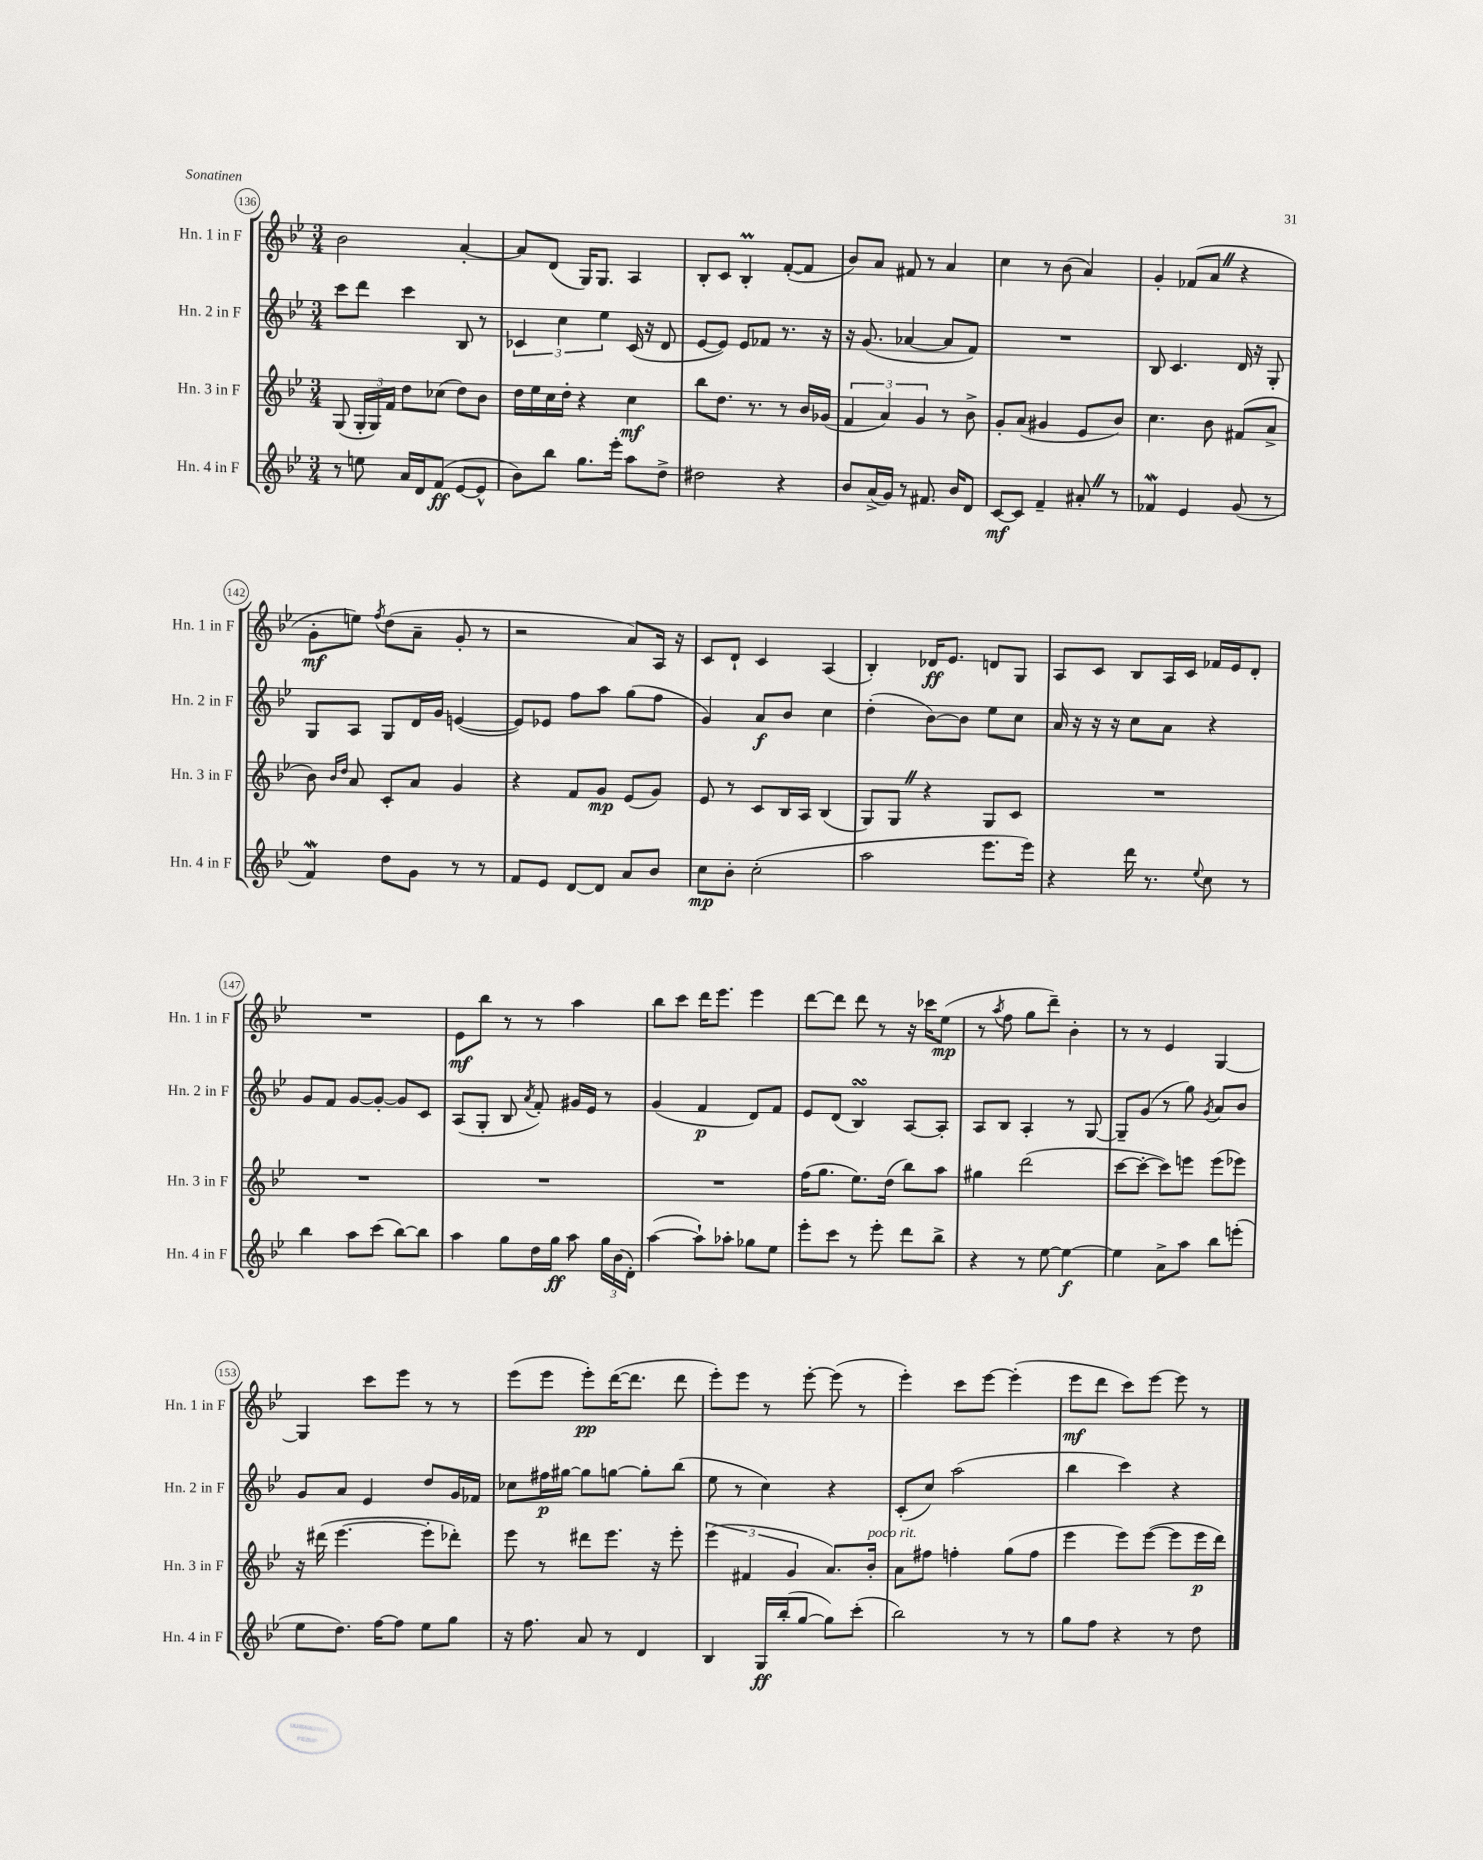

**kern	**dynam	**kern	**dynam	**kern	**dynam	**kern	**dynam
*part4	*part4	*part3	*part3	*part2	*part2	*part1	*part1
*staff4	*staff4	*staff3	*staff3	*staff2	*staff2	*staff1	*staff1
*I"Hn. 4 in F	*	*I"Hn. 3 in F	*	*I"Hn. 2 in F	*	*I"Hn. 1 in F	*
*I'Hn. 4 in F	*	*I'Hn. 3 in F	*	*I'Hn. 2 in F	*	*I'Hn. 1 in F	*
*clefG2	*	*clefG2	*	*clefG2	*	*clefG2	*
*k[b-e-]	*	*k[b-e-]	*	*k[b-e-]	*	*k[b-e-]	*
*M3/4	*	*M3/4	*	*M3/4	*	*M3/4	*
=136	=136	=136	=136	=136	=136	=136	=136
8r	.	(8G/	.	8ccc\L	.	2b-\	.
8een\	.	24G'/LL	.	8ddd\J	.	.	.
.	.	24G/)	.	.	.	.	.
.	.	24f/JJ	.	.	.	.	.
16a/LL	.	8dd\L	.	4ccc\	.	.	.
16d/J	.	.	.	.	.	.	.
(8f/J	ff	(8cc-X\J	.	.	.	.	.
[8e-/L	.	8dd\L)	.	8B-/	.	[4a'/	.
8e-^^/J]	.	8b-\J	.	8r	.	.	.
=137	=137	=137	=137	=137	=137	=137	=137
8b-\L)	.	16dd\LL	.	6c-X/	.	8a/L]	.
.	.	16ee-\	.	.	.	.	.
8bb-\J	.	16cc\	.	.	.	(8d/J	.
.	.	.	.	6cc\	.	.	.
.	.	16dd'\JJ	.	.	.	.	.
8.gg\L	.	4r	.	.	.	16G/KL)	.
.	.	.	.	.	.	8.G/J	.
.	.	.	.	6ee-\	.	.	.
16eee-'\Jk	.	.	.	.	.	.	.
8aa\L	.	4cc\	mf	(16c-/	.	4A/	.
.	.	.	.	16r	.	.	.
8dd^\J	.	.	.	8d/	.	.	.
=138	=138	=138	=138	=138	=138	=138	=138
2dd#X\	.	8bb-\L	.	[8e-/L	.	8B-'/L	.
.	.	8.dd\J	.	8e-/J])	.	8c/J	.
.	.	.	.	8e-/L	.	4B-M'/	.
.	.	8.r	.	.	.	.	.
.	.	.	.	8f-X/J	.	.	.
4r	.	8r	.	8.r	.	([8f'/L	.
.	.	16b-/LL	.	.	.	8f/J]	.
.	.	(16g-X/JJ	.	16r	.	.	.
=139	=139	=139	=139	=139	=139	=139	=139
8b-/L	.	6f/	.	16r	.	8b-/L)	.
.	.	.	.	(8.g/	.	.	.
(16a^/L	.	.	.	.	.	8a/J	.
.	.	6a/)	.	.	.	.	.
16g/JJ)	.	.	.	.	.	.	.
8r	.	.	.	[4a-X/	.	8f#X/	.
.	.	6g/	.	.	.	.	.
8.f#X/	.	.	.	.	.	8r	.
.	.	8r	.	8a-/L]	.	4a/	.
16b-/KL	.	.	.	.	.	.	.
8d/J	.	8b-^\	.	8f/J)	.	.	.
=140	=140	=140	=140	=140	=140	=140	=140
[8c/L	mf	8g'/L	.	2.r	.	4cc\	.
8c/J]	.	(8a/J	.	.	.	.	.
4f~/	.	4g#X/	.	.	.	8r	.
.	.	.	.	.	.	(8b-\	.
8a#X'Z/	.	8e-/L	.	.	.	4a/)	.
8r	.	8b-/J)	.	.	.	.	.
=141	=141	=141	=141	=141	=141	=141	=141
4f-Xw/	.	4.cc\	.	8B-/	.	4g'/	.
.	.	.	.	4.c/	.	.	.
4e-/	.	.	.	.	.	(8f-X/L	.
.	.	8b-\	.	.	.	8aZ/J	.
(8g/	.	(8f#X/L	.	16d/	.	4r	.
.	.	.	.	16r	.	.	.
8r	.	8a^/J	.	8G'/	.	.	.
!!LO:LB:g=z
=142	=142	=142	=142	=142	=142	=142	=142
4fW/)	.	8b-\)	.	8G/L	.	8g'\L	mf
.	.	16qqb-/LL	.	.	.	.	.
.	.	16qqdd/JJ	.	.	.	.	.
.	.	8a/	.	8A/J	.	8een\J)	.
.	.	.	.	.	.	8qff/	.
8dd\L	.	8c'/L	.	8G/L	.	(8dd\L	.
8g\J	.	8a/J	.	16d/L	.	8a~\J	.
.	.	.	.	16g/JJ	.	.	.
8r	.	4g/	.	([4en/	.	8g'/	.
8r	.	.	.	.	.	8r	.
=143	=143	=143	=143	=143	=143	=143	=143
8f/L	.	4r	.	8e/L])	.	2r	.
8e-/J	.	.	.	8e-X/J	.	.	.
[8d/L	.	8f/L	.	8ff\L	.	.	.
8d/J]	.	8g/J	mp	8aa\J	.	.	.
8a/L	.	(8e-/L	.	(8gg\L	.	8a/L)	.
8b-/J	.	8g/J)	.	8ff\J	.	16A/Jk	.
.	.	.	.	.	.	16r	.
=144	=144	=144	=144	=144	=144	=144	=144
8cc\L	mp	8e-/	.	4g/)	.	8c/L	.
8b-'\J	.	8r	.	.	.	8d`/J	.
(2cc'\	.	8c/L	.	8a/L	f	4c/	.
.	.	16B-/L	.	8b-/J	.	.	.
.	.	16A/JJ	.	.	.	.	.
.	.	(4B-/	.	4cc\	.	(4A/	.
=145	=145	=145	=145	=145	=145	=145	=145
2aa\	.	8G/L)	.	(4dd'\	.	4B-'/)	.
.	.	8GZ/J	.	.	.	.	.
.	.	4r	.	[8b-\L)	.	16d-X/KL	ff
.	.	.	.	.	.	8.e-/J	.
.	.	.	.	8b-\J]	.	.	.
8.eee-\L	.	8G/L	.	8ee-\L	.	8dn/L	.
.	.	8c/J	.	8cc\J	.	8G/J	.
16eee-\Jk)	.	.	.	.	.	.	.
=146	=146	=146	=146	=146	=146	=146	=146
4r	.	2.r	.	16a/	.	8A/L	.
.	.	.	.	16r	.	.	.
.	.	.	.	16r	.	8c/J	.
.	.	.	.	16r	.	.	.
16ddd\	.	.	.	8cc\L	.	8B-/L	.
8.r	.	.	.	.	.	.	.
.	.	.	.	8a\J	.	16A/L	.
.	.	.	.	.	.	16c/JJ	.
8qqee-/	.	.	.	.	.	.	.
8cc\	.	.	.	4r	.	16f-X/LL	.
.	.	.	.	.	.	16e-/J	.
8r	.	.	.	.	.	8d'/J	.
!!LO:LB:g=z
=147	=147	=147	=147	=147	=147	=147	=147
4bb-\	.	2.r	.	8g/L	.	2.r	.
.	.	.	.	8f/J	.	.	.
8aa\L	.	.	.	[8g/L	.	.	.
(8ccc\J	.	.	.	8g'/J_	.	.	.
[8bb-\L)	.	.	.	8g/L]	.	.	.
8bb-\J]	.	.	.	8c/J	.	.	.
=148	=148	=148	=148	=148	=148	=148	=148
4aa\	.	2.r	.	(8A/L	.	8e-\L	mf
.	.	.	.	8G'/J	.	8bb-\J	.
8gg\L	.	.	.	8B-/	.	8r	.
.	.	.	.	8qa/	.	.	.
16dd\L	.	.	.	8f'/)	.	8r	.
16gg\JJ	ff	.	.	.	.	.	.
8aa\	.	.	.	16g#X/LL	.	4aa\	.
.	.	.	.	16e-/JJ	.	.	.
24gg\LL	.	.	.	8r	.	.	.
(24b-\	.	.	.	.	.	.	.
24d'\JJ)	.	.	.	.	.	.	.
=149	=149	=149	=149	=149	=149	=149	=149
([4aa\	.	2.r	.	(4g/	.	8bb-\L	.
.	.	.	.	.	.	8ccc\J	.
8aa`\L])	.	.	.	4f/	p	16ddd\KL	.
.	.	.	.	.	.	8.eee-\J	.
8aa-X'\J	.	.	.	.	.	.	.
8gg-X\L	.	.	.	8d/L)	.	4eee-\	.
8ee-\J	.	.	.	8f/J	.	.	.
=150	=150	=150	=150	=150	=150	=150	=150
8eee-'\L	.	(16ff\KL	.	8e-/L	.	[8ddd\L	.
.	.	8.gg\J	.	.	.	.	.
8ccc\J	.	.	.	(8d/J	.	8ddd\J]	.
8r	.	8.ee-\L)	.	4B-sSSs/)	.	8ddd\	.
8eee-'\	.	.	.	.	.	8r	.
.	.	(16dd\Jk	.	.	.	.	.
8ddd\L	.	8bb-\L)	.	[8A/L	.	16r	.
.	.	.	.	.	.	16ccc-X\KL	.
8bb-^\J	.	8aa\J	.	8A'/J]	.	(8ee-\J	mp
=151	=151	=151	=151	=151	=151	=151	=151
4r	.	4gg#X\	.	8A/L	.	8r	.
.	.	.	.	.	.	8qaa/	.
.	.	.	.	8B-/J	.	8ff\	.
8r	.	(2ddd\	.	4A'/	.	8gg\L	.
[8ee-\	.	.	.	.	.	8ddd~\J)	.
4ee-\_	f	.	.	8r	.	4b-'\	.
.	.	.	.	[8G/	.	.	.
=152	=152	=152	=152	=152	=152	=152	=152
4ee-\]	.	[8ccc\L	.	8G~/L]	.	8r	.
.	.	8ccc'\J_	.	(8g/J	.	8r	.
8a^\L	.	8ccc\L])	.	8r	.	4e-/	.
8aa\J	.	8eeen\J	.	8gg\)	.	.	.
.	.	.	.	8qg/	.	.	.
8bb-\L	.	(8eee\L	.	8a/L	.	[4G/	.
(8eeen'\J	.	8eee-X\J)	.	8b-/J	.	.	.
!!LO:LB:g=z
=153	=153	=153	=153	=153	=153	=153	=153
8ee-\L	.	16r	.	8g/L	.	4G/]	.
.	.	(16ddd#X\	.	.	.	.	.
8.dd\J)	.	[4.eee-\	.	8a/J	.	.	.
.	.	.	.	4e-/	.	8ccc\L	.
[16ff\KL	.	.	.	.	.	.	.
8ff\J]	.	.	.	.	.	8eee-\J	.
8ee-\L	.	8eee-'\L]	.	8dd/L	.	8r	.
8gg\J	.	8ddd-X'\J)	.	16g/L	.	8r	.
.	.	.	.	16f-X/JJ	.	.	.
=154	=154	=154	=154	=154	=154	=154	=154
16r	.	8eee-\	.	8cc-X\L	.	(8eee-\L	.
8.ff\	.	.	.	.	.	.	.
.	.	8r	.	16ff#X\L	p	8eee-\J	.
.	.	.	.	[16gg#X\JJ	.	.	.
8a/	.	8ddd#X\L	.	8gg#\L]	.	8eee-'\L)	pp
8r	.	8.eee-\J	.	[8ggn\J	.	([16ddd\K	.
.	.	.	.	.	.	8.ddd\J]	.
4d/	.	.	.	8gg'\L]	.	.	.
.	.	16r	.	.	.	.	.
.	.	8eee-'\	.	(8bb-\J	.	8ddd\	.
=155	=155	=155	=155	=155	=155	=155	=155
4B-/	.	(6eee-\	.	8ee-\	.	8eee-'\L)	.
.	.	.	.	8r	.	8eee-\J	.
.	.	6f#X/	.	.	.	.	.
16G/LL	ff	.	.	4cc\)	.	8r	.
(16bb-'/J	.	.	.	.	.	.	.
.	.	6g/	.	.	.	.	.
[8gg/J	.	.	.	.	.	[8eee-'\	.
8gg\L])	.	8.a/L)	.	4r	.	(8eee-\]	.
(8ccc'\J	.	.	.	.	.	8r	.
!	!	!LO:TX:a:i:t=poco rit.	!	!	!	!	!
.	.	16b-'/Jk	.	.	.	.	.
=156	=156	=156	=156	=156	=156	=156	=156
2bb-\)	.	8a\L	.	(8c'/L	.	4eee-'\)	.
.	.	8ff#X\J	.	8cc/J)	.	.	.
.	.	4ffn'\	.	(2aa\	.	8ccc\L	.
.	.	.	.	.	.	[8eee-\J	.
8r	.	(8gg\L	.	.	.	(4eee-'\]	.
8r	.	8ff\J	.	.	.	.	.
=157	=157	=157	=157	=157	=157	=157	=157
8gg\L	.	4eee-\	.	4bb-\	.	8eee-\L	mf
8ff\J	.	.	.	.	.	8ddd\J	.
4r	.	8eee-\L)	.	4ccc\)	.	8ccc\L)	.
.	.	([8eee-\J	.	.	.	[8eee-\J	.
8r	.	8eee-\L]	.	4r	.	8eee-\]	.
8dd\	.	16eee-\L	p	.	.	8r	.
.	.	16ddd\JJ)	.	.	.	.	.
==	==	==	==	==	==	==	==
*-	*-	*-	*-	*-	*-	*-	*-
